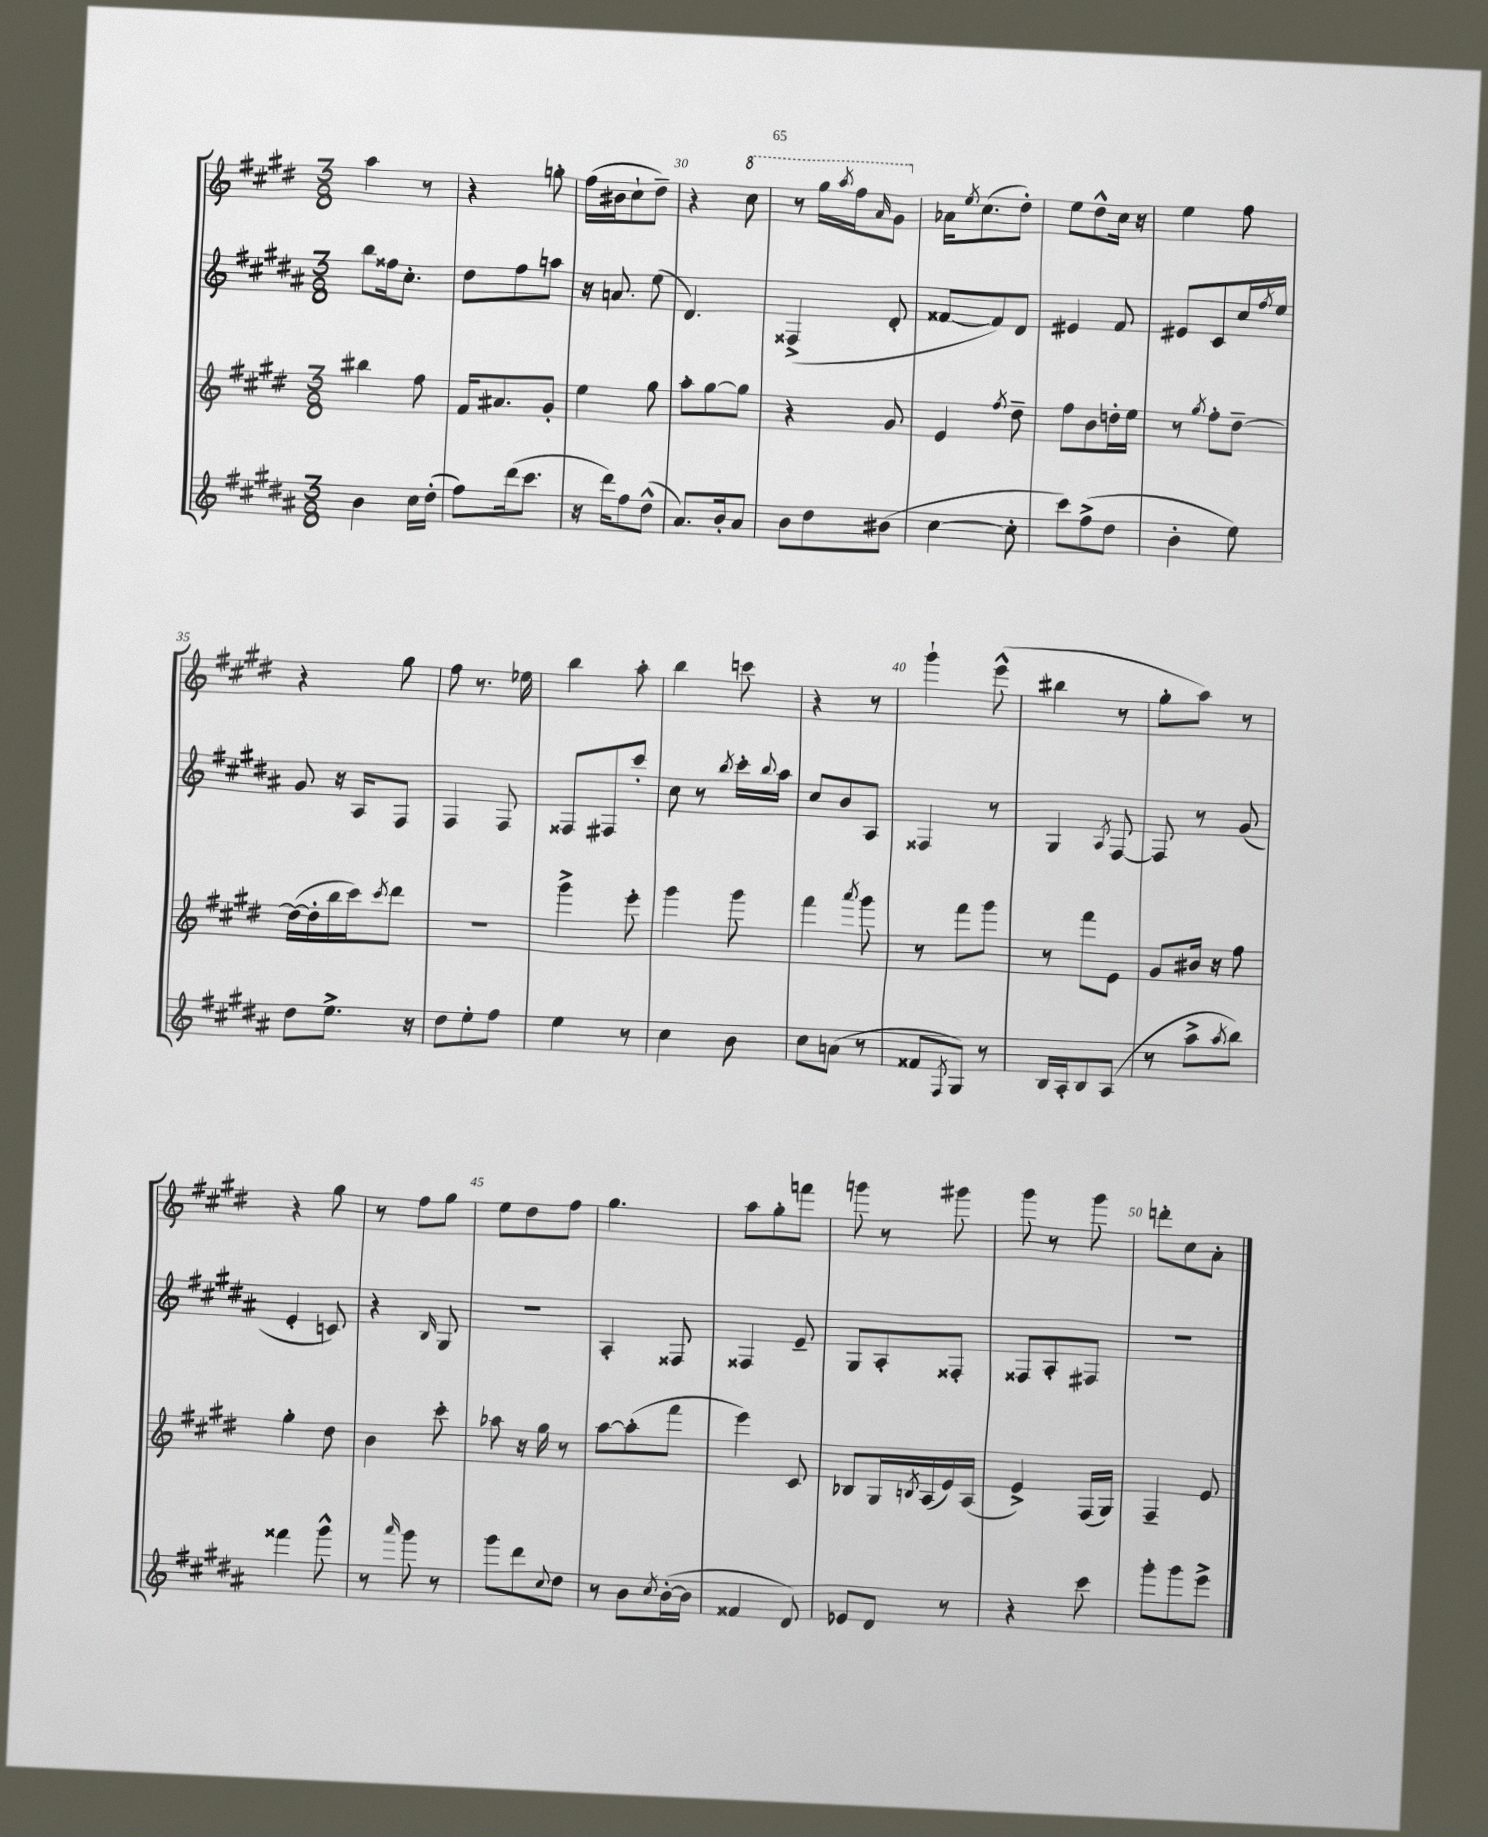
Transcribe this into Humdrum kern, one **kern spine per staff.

**kern	**kern	**kern	**kern
*part4	*part3	*part2	*part1
*staff4	*staff3	*staff2	*staff1
*clefG2	*clefG2	*clefG2	*clefG2
*k[f#c#g#d#a#]	*k[f#c#g#d#]	*k[f#c#g#d#a#]	*k[f#c#g#d#]
*M3/8	*M3/8	*M3/8	*M3/8
=27	=27	=27	=27
4b\	4bb#X\	8bb\L	4aa\
.	.	16ff##X\k	.
.	.	8.cc#'\J	.
16cc#\LL	8ff#\	.	8r
(16dd#'\JJ	.	.	.
=28	=28	=28	=28
8ff#\L)	16f#/KL	8dd#\L	4r
.	8.a#X/	.	.
(16ddd#\k	.	8ff#\	.
8.ccc#\J	.	.	.
.	8g#'/J	8aan\J	8ggn'\
=29	=29	=29	=29
16r	4ee\	16r	(16ff#\LL
16ddd#\KL)	.	8.an/	16b#X\J
8ff#\	.	.	8cc#`\
(8dd#^^\J	8gg#\	(8ee\	8dd#~\J)
=30	=30	=30	=30
8.a#/L)	8aa'\L	4.d#/)	4r
.	[8gg#\	.	.
16b'/k	.	.	.
*	*	*	*8va
8a#/J	8gg#\J]	.	8ccc#\
=31	=31	=31	=31
8b\L	4r	(4F##X^/	8r
8dd#\	.	.	16ggg#\LL
.	.	.	8qaaa/
.	.	.	16fff#\J
.	.	.	16qqaa/
(8b#X\J	8g#/	8d#'/	8gg#\J
=32	=32	=32	=32
*	*	*	*X8va
[4cc#\	4e/	[8f##X/L	16a-X\KL
.	.	.	8qee/
.	.	.	(8.cc#\
.	.	8f##/])	.
.	8qff#/	.	.
8cc#'\]	8dd#~\	8d#/J	8dd#'\J)
=33	=33	=33	=33
8ccc#\L)	8ff#\L	4e#X/	8ee\L
(8ff#^\	8b\	.	8dd#^^\
8dd#\J	16ddn'\L	8f#/	16cc#\Jk
.	16ee\JJ	.	16r
=34	=34	=34	=34
4b'\	8r	8e#X/L	4ee\
.	8qgg#/	.	.
.	8ff#'\L	8c#/	.
8ee\)	[8dd#~\J	16cc#/L	8ff#\
.	.	8qff#/	.
.	.	16ee/JJ	.
!!LO:LB:g=z
=35	=35	=35	=35
8dd#\L	(16dd#\LL_	8g#/	4r
.	16dd#'\]	.	.
8.ee^\J	16bb\	16r	.
.	16ccc#\J)	16A#/KL	.
.	8qccc#/	.	.
.	8ddd#\J	8F#/J	8gg#\
16r	.	.	.
=36	=36	=36	=36
8dd#\L	4.r	4F#/	8ff#\
8ee'\	.	.	8.r
8ff#\J	.	8F#/	.
.	.	.	16ee-X\
=37	=37	=37	=37
4ee\	4ggg#^\	8F##X/L	4bb\
.	.	8F#X/	.
8r	8eee'\	8ccc#'/J	8aa'\
=38	=38	=38	=38
4cc#\	4ggg#\	8cc#\	4bb\
.	.	8r	.
.	.	8qbb/	.
8b\	8ggg#\	16ccc#'\LL	8cccn\
.	.	8qqbb/	.
.	.	16aa#\JJ	.
=39	=39	=39	=39
8cc#\L	4fff#\	8cc#/L	4r
(8an\J	.	8b/	.
.	8qaaa/	.	.
8r	8ggg#\	8A#/J	8r
=40	=40	=40	=40
8f##X/L	8r	4F##X/	4ggg#`\
8qF#/	.	.	.
8G#/J)	8fff#\L	.	.
8r	8ggg#\J	8r	(8eee^^\
=41	=41	=41	=41
16B/LL	8r	4G#/	4bb#X\
16A#'/J	.	.	.
8B/	8fff#\L	.	.
.	.	8qA#/	.
(8A#/J	8e\J	[8F#/	8r
=42	=42	=42	=42
8r	8g#/L	8F#/]	8gg#'\L
8aa#^\L	16b#X/Jk	8r	8aa\J)
.	16r	.	.
8qaa#/	.	.	.
8bb\J)	8ff#\	(8g#/	8r
!!LO:LB:g=z
=43	=43	=43	=43
4fff##X\	4gg#'\	4e'/	4r
8ggg#^^\	8dd#\	8cn/)	8gg#\
=44	=44	=44	=44
8r	4b\	4r	8r
16qqaaa#/	.	.	.
8ggg#\	.	.	8ff#\L
.	.	16qqB/	.
8r	8ccc#'\	8G#/	8gg#\J
=45	=45	=45	=45
8ggg#\L	8aa-X\	4.r	8ee\L
8ddd#\	16r	.	8dd#\
.	16gg#\	.	.
8qqcc#/	.	.	.
8dd#\J	8r	.	8ff#\J
=46	=46	=46	=46
8r	[8aa\L	4A#'/	4.gg#\
8b\L	(8aa'\]	.	.
8qcc#/	.	.	.
([16b'\L	8fff#\J	8F##X/	.
16b\JJ]	.	.	.
=47	=47	=47	=47
4f##X/	4eee\)	4F##X/	8aa\L
.	.	.	8gg#'\
8d#/)	8c#/	8e~/	8fffn\J
=48	=48	=48	=48
8e-X/L	8B-X/L	8G#/L	8gggn\
8d#/J	16G#/L	8A#'/	8r
.	8qBn/	.	.
.	(16A/	.	.
8r	16e/)	8F##X'/J	8ggg#X\
.	(16A/JJ	.	.
=49	=49	=49	=49
4r	4e^/)	8F##X/L	8ggg#\
.	.	8A#'/	8r
8ccc#\	(16F#/LL	8F#X/J	8ggg#\
.	16G#/JJ)	.	.
=50	=50	=50	=50
8ggg#'\L	4F#~/	4.r	8dddn'\L
8ggg#\	.	.	8cc#\
8eee^\J	8e/	.	8a'\J
==	==	==	==
*-	*-	*-	*-
